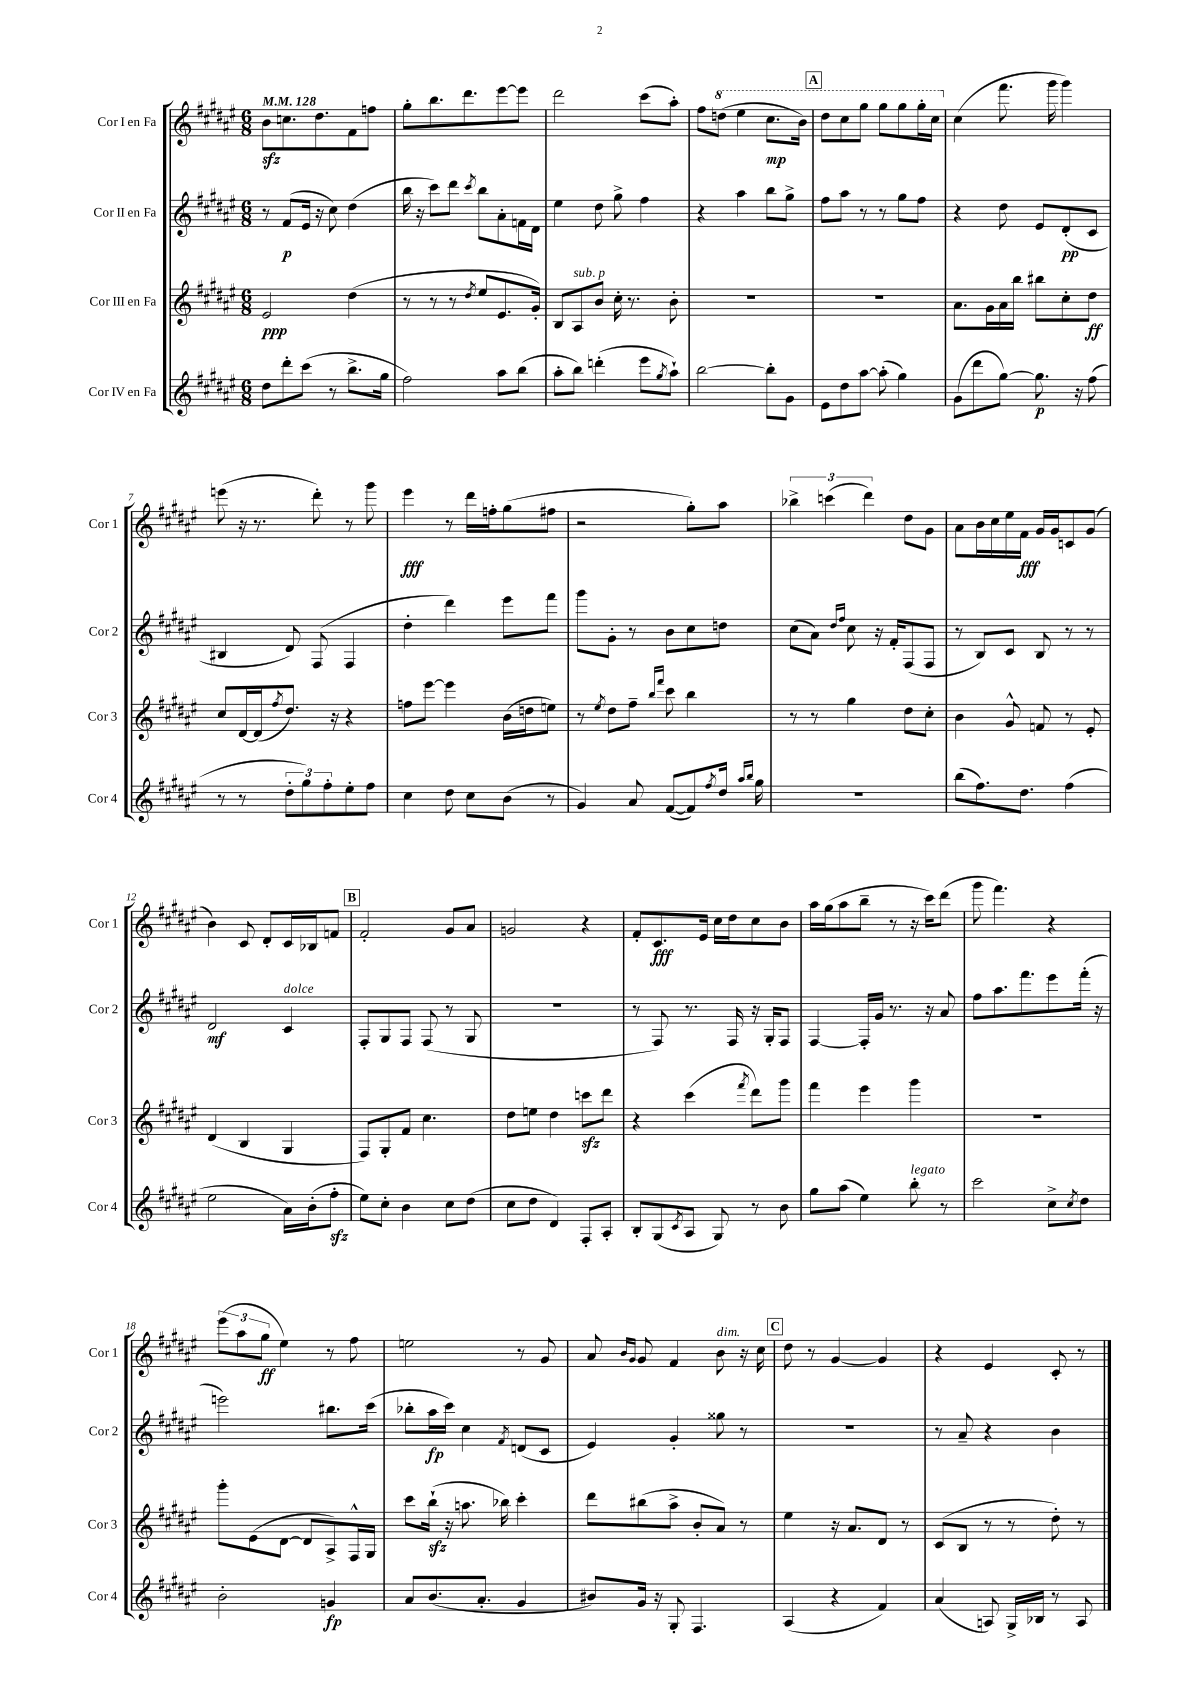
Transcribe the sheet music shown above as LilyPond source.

<<
\new StaffGroup <<
\new Staff = "s0" \with { instrumentName = "Cor I en Fa" shortInstrumentName = "Cor 1" } {
    \clef treble \key fis \major \numericTimeSignature \time 6/8 \tempo 4 = 128
    b'8\sfz c''8. dis''8. fis'8 f''8 |
    gis''8-. b''8. dis'''8. eis'''8~ eis'''8 |
    dis'''2 cis'''8( ais''8-.) |
    fis''8 \ottava #1 d'''8( eis'''4 cis'''8.\mp b''16) |
    \mark \markup { \box "A" } dis'''8 cis'''8 gis'''8 gis'''8 gis'''8 gis'''16-. cis'''16 \ottava #0 |
    cis''4( fis'''8. gis'''16 gis'''4) |
    e'''8( r16 r8. dis'''8-.) r8 gis'''8 |
    eis'''4\fff r8 dis'''16 f''16-. gis''8( fis''8 |
    r2 gis''8-.) ais''8 |
    \tuplet 3/2 { bes''4-> c'''4( dis'''4) } dis''8 gis'8 |
    ais'8 b'16 cis''16 eis''16 fis'16\fff gis'16 gis'16 c'8 gis'8( |
    b'4) cis'8 dis'8-. cis'16 bes16 f'8 |
    \mark \markup { \box "B" } fis'2-. gis'8 ais'8 |
    g'2 r4 |
    fis'8-. cis'8.\fff eis'16 cis''16 dis''16 cis''8 b'8 |
    ais''16 gis''16( ais''8 b''8-- r8 r16 cis'''16) dis'''8( |
    gis'''8 fis'''4.) r4 |
    \tuplet 3/2 { eis'''8( ais''8 gis''8\ff } eis''4) r8 fis''8 |
    e''2 r8 gis'8 |
    ais'8 \grace { b'16 gis'16 } gis'8 fis'4 b'8^\markup { \italic "dim." } r16 cis''16 |
    \mark \markup { \box "C" } dis''8 r8 gis'4~ gis'4 |
    r4 eis'4 cis'8-. r8 \bar "|." |
}
\new Staff = "s1" \with { instrumentName = "Cor II en Fa" shortInstrumentName = "Cor 2" } {
    \clef treble \key fis \major \numericTimeSignature \time 6/8
    r8 fis'8\p( eis'16 r16 cis''8) dis''4( |
    b''16 r16 cis'''8) dis'''8 \acciaccatura { cis'''8 } b''8 ais'8-. f'16 dis'16 |
    eis''4 dis''8 gis''8-> fis''4 |
    r4 ais''4 b''8 gis''8-> |
    \mark \markup { \box "A" } fis''8 ais''8 r8 r8 gis''8 fis''8 |
    r4 dis''8 eis'8 dis'8-.\pp( cis'8 |
    bis4 dis'8) fis8( fis4 |
    dis''4-. dis'''4) eis'''8 fis'''8 |
    gis'''8 gis'8-. r8 b'8 cis''8 d''8 |
    cis''8( ais'8) \grace { dis''16 fis''16 } cis''8 r16 fis'16-. fis8( fis8 |
    r8 b8) cis'8 b8 r8 r8 |
    dis'2\mf cis'4^\markup { \italic "dolce" } |
    \mark \markup { \box "B" } fis8-. gis8 fis8 fis8( r8 gis8 |
    R2. |
    r8 fis8) r8. fis16 r16 gis16-. fis8 |
    fis4~ fis16-. gis'16 r8. r16 ais'8 |
    fis''8 ais''8. fis'''8. eis'''8 fis'''16-.( r16 |
    e'''2) bis''8. cis'''16( |
    bes''8-. ais''16\fp cis'''16) cis''4 \acciaccatura { fis'8 } d'8( cis'8 |
    eis'4) gis'4-. gisis''8 r8 |
    \mark \markup { \box "C" } R2. |
    r8 ais'8-- r4 b'4 \bar "|." |
}
\new Staff = "s2" \with { instrumentName = "Cor III en Fa" shortInstrumentName = "Cor 3" } {
    \clef treble \key fis \major \numericTimeSignature \time 6/8
    eis'2\ppp dis''4( |
    r8 r8 r8 \acciaccatura { dis''8 } eis''8 eis'8. gis'16-.) |
    b8 ais8^\markup { \italic "sub. p" } b'8 cis''16-. r8. b'8-. |
    R2. |
    \mark \markup { \box "A" } R2. |
    ais'8. gis'16 ais'16 b''16 bis''8 cis''8-. dis''8\ff |
    cis''8 dis'16~ dis'16( \acciaccatura { fis''8 } dis''8.) r16 r4 |
    f''8 eis'''8~ eis'''4 b'16( d''16 e''8) |
    r8 \acciaccatura { eis''8 } dis''8 fis''8-- \grace { b''16 fis'''16 } cis'''8 b''4 |
    r8 r8 gis''4 dis''8 cis''8-. |
    b'4 gis'8-^ f'8 r8 eis'8-. |
    dis'4( b4 gis4 |
    \mark \markup { \box "B" } fis8) gis8-. fis'8 cis''4. |
    dis''8 e''8 dis''4 c'''8\sfz dis'''8 |
    r4 cis'''4( \acciaccatura { fis'''8 } dis'''8) gis'''8 |
    fis'''4 eis'''4 gis'''4 |
    R2. |
    gis'''8-. eis'8( dis'8~ dis'8 ais8->) fis16-^ gis16 |
    cis'''8 b''16-!\sfz( r16 a''8. bes''16) cis'''4-. |
    dis'''8 bis''8( ais''8-> b'8-. ais'8) r8 |
    \mark \markup { \box "C" } eis''4 r16 ais'8. dis'8 r8 |
    cis'8( b8 r8 r8 dis''8-.) r8 \bar "|." |
}
\new Staff = "s3" \with { instrumentName = "Cor IV en Fa" shortInstrumentName = "Cor 4" } {
    \clef treble \key fis \major \numericTimeSignature \time 6/8
    dis''8 dis'''8-. cis'''8( r8 b''8.-> gis''16 |
    fis''2) ais''8 b''8( |
    ais''8-. b''8) d'''4-.( eis'''8 \acciaccatura { gis''8 } ais''8-!) |
    b''2~ b''8-. gis'8 |
    \mark \markup { \box "A" } eis'8 dis''8 ais''8~ ais''8-.( gis''4) |
    gis'8( dis'''8 gis''8~) gis''8.\p r16 fis''8( |
    r8 r8 \tuplet 3/2 { dis''8-. gis''8) fis''8-. } eis''8-. fis''8 |
    cis''4 dis''8 cis''8 b'8( r8 |
    gis'4) ais'8 fis'8~( fis'8) \acciaccatura { fis''8 } dis''16 \grace { ais''16 b''16 } gis''16 |
    R2. |
    b''8( fis''8.) dis''8. fis''4( |
    eis''2 ais'16) b'16-.( fis''8-.\sfz |
    \mark \markup { \box "B" } eis''8) cis''8-. b'4 cis''8 dis''8( |
    cis''8 dis''8 dis'4) fis8-. ais8-. |
    b8-. gis8( \acciaccatura { cis'8 } ais8 gis8) r8 b'8 |
    gis''8 ais''8( eis''4) b''8-.^\markup { \italic "legato" } r8 |
    cis'''2 cis''8-> \acciaccatura { cis''8 } dis''8 |
    b'2-. g'4\fp |
    ais'8 b'8.( ais'8.-. gis'4 |
    bis'8) gis'16 r16 gis8-. fis4. |
    \mark \markup { \box "C" } ais4( r4 fis'4) |
    ais'4( a8) gis16-> bes16 r8 a8 \bar "|." |
}
>>
>>
